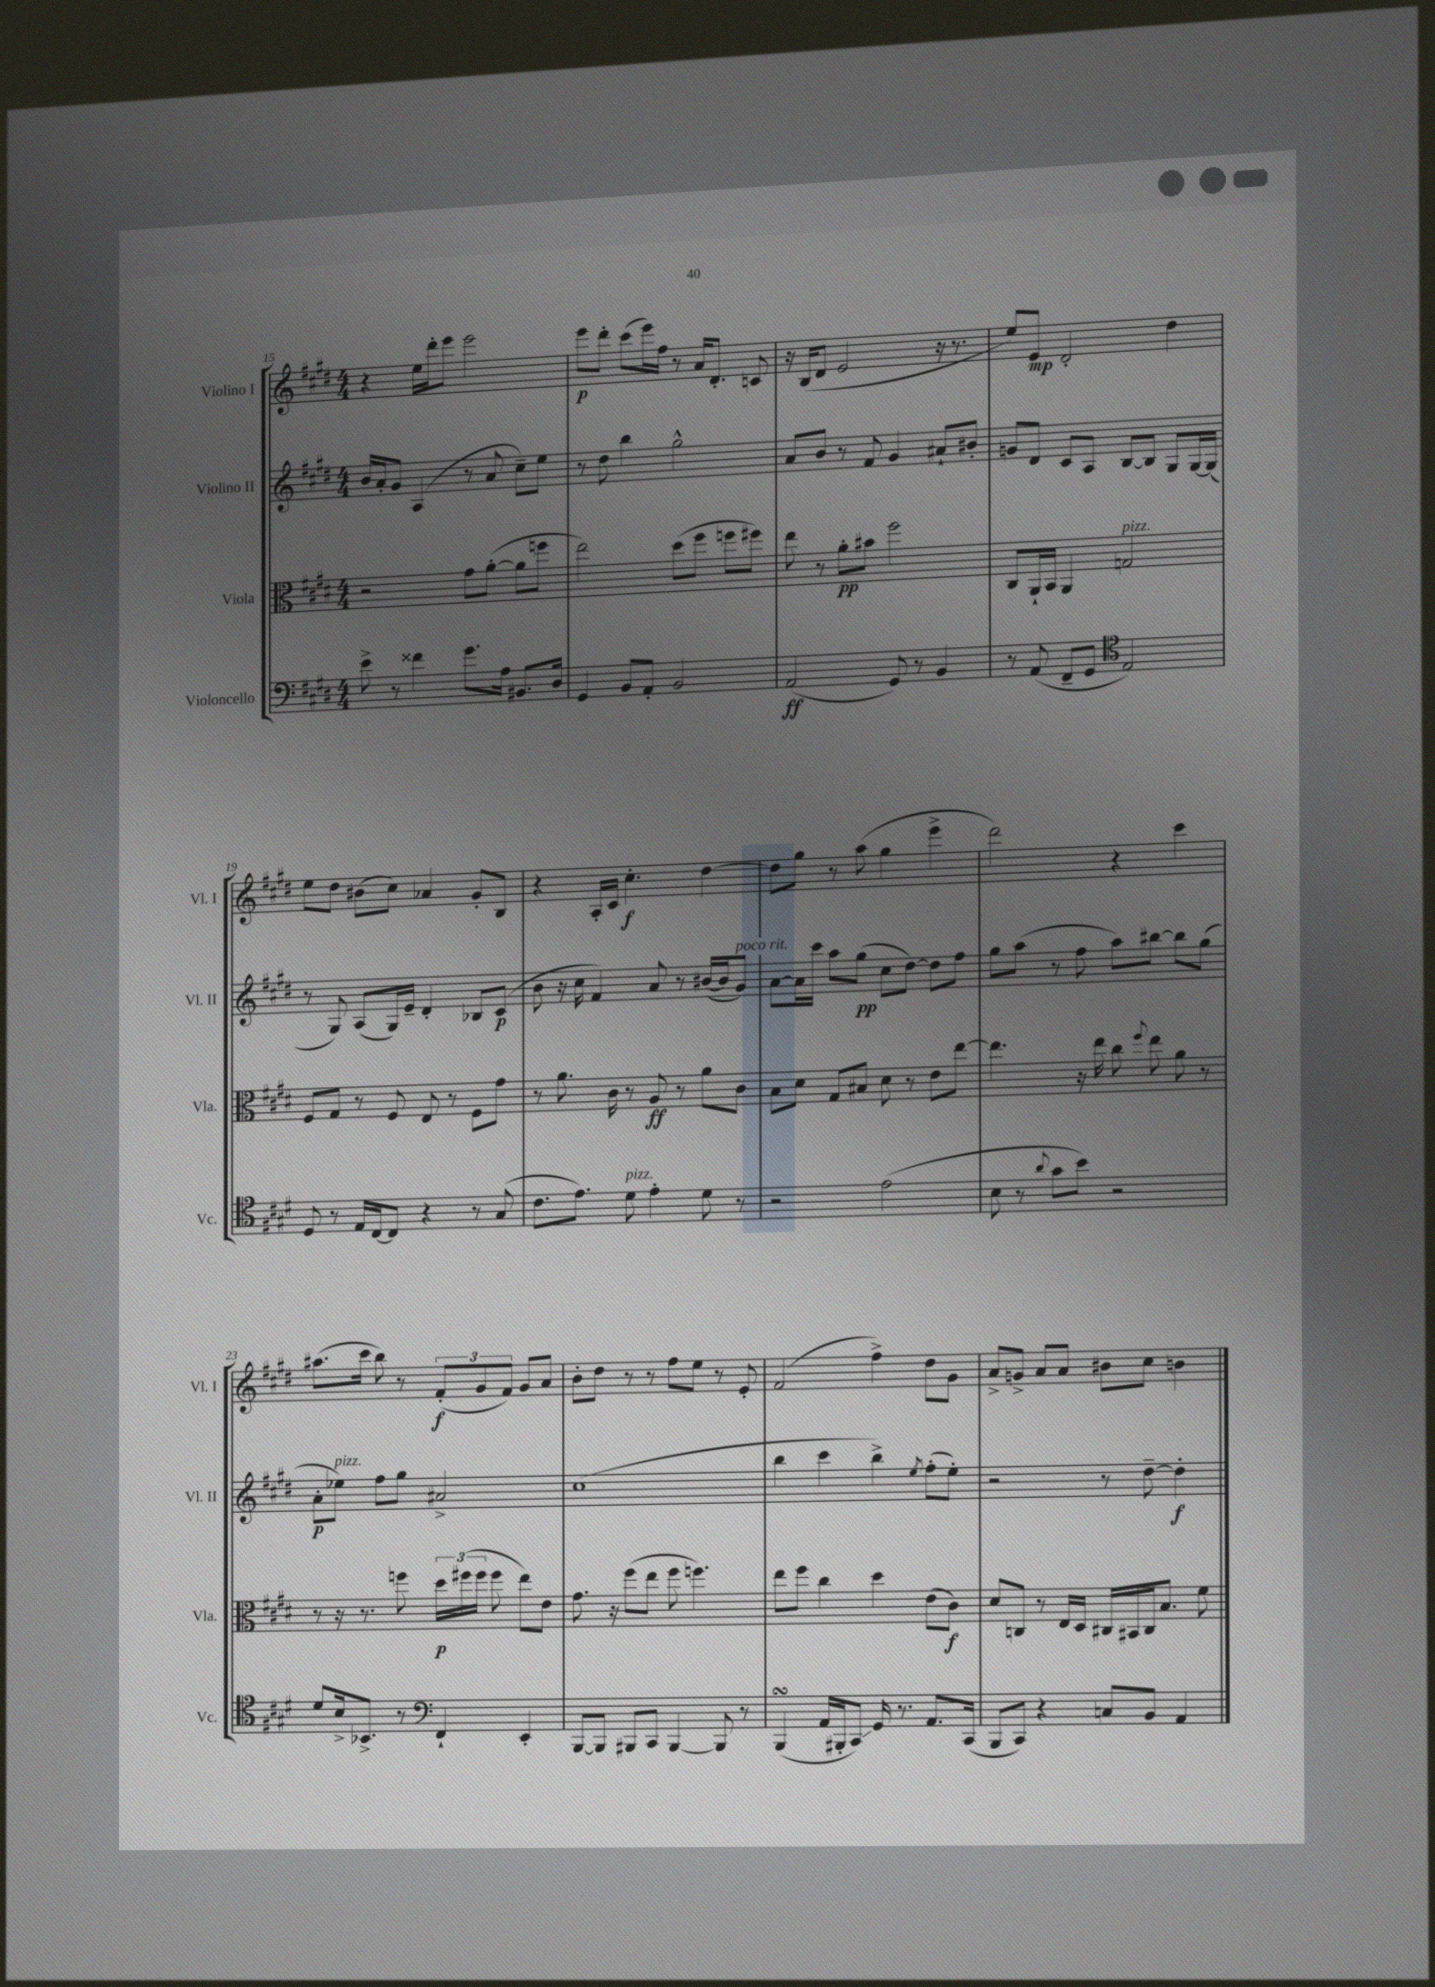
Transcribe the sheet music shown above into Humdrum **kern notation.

**kern	**kern	**kern	**kern
*staff4	*staff3	*staff2	*staff1
*clefF4	*clefC3	*clefG2	*clefG2
*k[f#c#g#d#]	*k[f#c#g#d#]	*k[f#c#g#d#]	*k[f#c#g#d#]
*M4/4	*M4/4	*M4/4	*M4/4
8e^	2r	16b	4r
.	.	16a'	.
8r	.	8g#	.
4f##	.	(4A	16ee
.	.	.	16ddd#'
.	.	.	8eee
8.g#	8g#	8r	2eee
.	([8a'	8a	.
16A	.	.	.
8.BB#	8a]	8cc#~)	.
.	8ff	8ee	.
16D#	.	.	.
=	=	=	=
4GG#	2ee)	8r	8eee
.	.	8dd#	8ddd#'
8BB	.	4bb	(8ccc#
8AA'	.	.	16eee)
.	.	.	16ff#
2BB	(8dd#	2gg#^^	8r
.	8ff#	.	16a
.	.	.	8.d#'
.	8ff	.	.
.	8ff#)	.	8c
=	=	=	=
(2AA	8ee	8a	16r
.	.	.	(16B
.	8r	8b	8d#
.	8a'	8r	2e
.	8b#	8f#	.
8GG#)	2ff#	4g#	.
8r	.	.	.
4BB	.	8a#`	16r
.	.	.	8.r
.	.	8b#'	.
=	=	=	=
8r	8C#	8g	8ee)
(8AA	16AA`	8d#	8e
.	16BB	.	.
8FF#~	4AA	8c#	2d#'
8GG#	.	8A	.
*clefC4	*	*	*
2E)	2G	[8B	.
.	.	8B]	.
.	.	8G#	4dd#
.	.	[16G#	.
.	.	(16G#]	.
=	=	=	=
8D#	8F#	8r	8ee
8r	8G#	8G#)	8dd#
16E	8r	(8A	(8b#
[16C#	.	.	.
8C#]	8F#	16G#)	8cc#)
.	.	16e~	.
4r	8E	4d#'	4a-
.	8r	.	.
8r	8F#	8B-	8g#'
(8G#	8g#	(8c#	8B
=	=	=	=
8.c#	8r	8b	4r
.	8.a	16r	.
8.e)	.	16cc#	.
.	.	4f#)	16A'
.	16c#	.	16c#
8d#	8r	.	4.cc#'
4e'	8A	8a	.
.	8r	8r	.
8d#	8a	([16b#	[4dd#
.	.	16b#]	.
8r	8c#	8g#)	.
=	=	=	=
2r	8B	[8a	8dd#]
.	8d#	16a]	8gg#
.	.	16ccc#	.
.	8G#	8aa	8r
.	8B#	(8gg#	(8aa
(2e	8d#	8cc#	4gg#
.	8r	[8dd#)	.
.	8e	8dd#]	4eee^
.	[8ee	8ff#	.
=	=	=	=
8B	4.ee]	8gg#	2ddd#)
8r	.	(8aa	.
8qqa	.	.	.
8g#	.	8r	.
8b)	16r	8ff#	.
.	16ee	.	.
2r	8cc#	8aa)	4r
.	8qqff#	.	.
.	8ee	[8bb#	.
.	8a	8bb#]	4ccc#
.	8r	(8gg#	.
=	=	=	=
8d#	8r	8a'	(8.aa#
16B^	16r	8ee-)	.
8.BB-^	8.r	.	16ccc#
.	.	8ff#	8bb)
8r	8ff	8gg#	8r
*clefF4	*	*	*
4FF#`	24dd#	2a#^	(12f#'
.	(24ff#	.	.
.	24ff#	.	12g#
.	8ff#	.	.
.	.	.	12f#)
4EE'	8ee)	.	8g#
.	8e	.	8a
=	=	=	=
[8BBB	8.g#	(1cc#	8b'
8BBB]	.	.	8dd#
.	16r	.	.
8BBB#	(8ff#	.	8r
8CC#	8ee	.	8r
[4BBB#	8ff#	.	8ff#
.	4.ff)	.	8ee
8BBB#]	.	.	8r
8r	.	.	8e'
=	=	=	=
(4BBB	8ee	4bb	(2f#
.	8ff#	.	.
16AA	4cc#	4ccc#	.
16BBB#'	.	.	.
8CC#)	.	.	.
16GG#	4dd#	4bb^)	4ff#^)
8.r	.	.	.
.	.	8qee	.
8.AA	(8e	(8ff#'	8dd#
.	8c#)	8ee')	8g#
(16CC#	.	.	.
=	=	=	=
8BBB	8d#	2r	8a^
8CC#)	8C	.	8g^
4r	8r	.	8a
.	16E	.	8a
.	16D#	.	.
8C	16C#	8r	8b#
.	16BB#	.	.
8BB	16C#	[8dd#~	8cc#
.	8.B	.	.
4AA	.	4dd#']	4b
.	8f#	.	.
==	==	==	==
*-	*-	*-	*-
